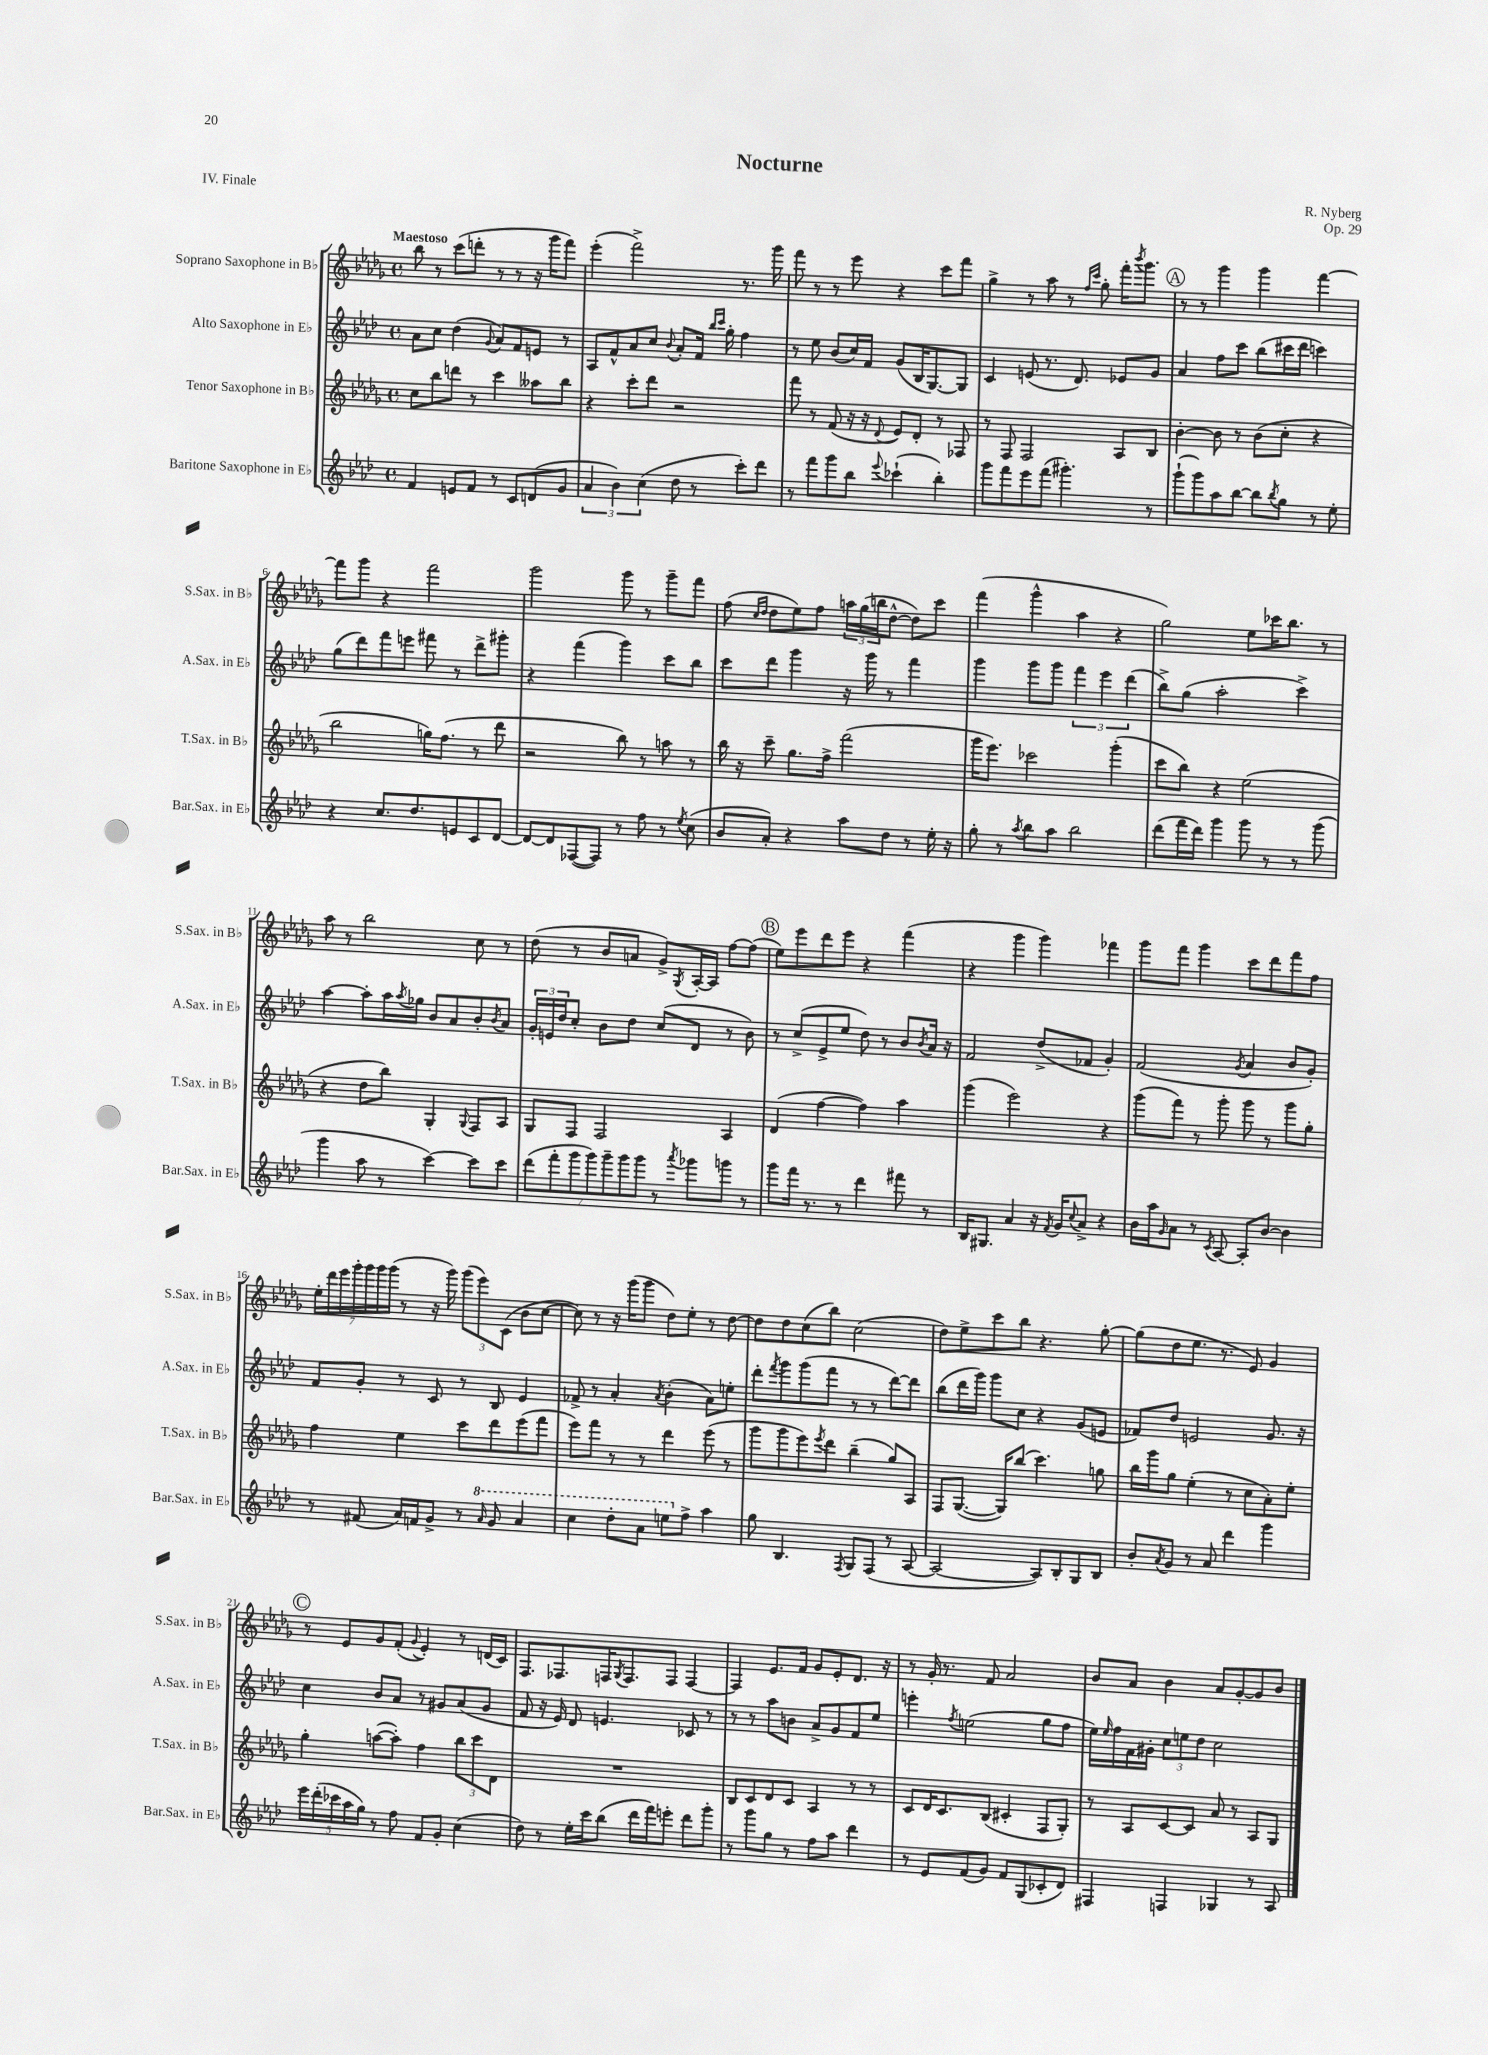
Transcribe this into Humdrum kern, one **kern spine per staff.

**kern	**kern	**kern	**kern
*staff4	*staff3	*staff2	*staff1
*clefG2	*clefG2	*clefG2	*clefG2
*k[b-e-a-d-]	*k[b-e-a-d-g-]	*k[b-e-a-d-]	*k[b-e-a-d-g-]
*M4/4	*M4/4	*M4/4	*M4/4
*met(c)	*met(c)	*met(c)	*met(c)
4f	8cc	8a-	8bb-
.	8bb-	8cc	8r
8e	8ddd	(4dd-	(8ccc
8f	8r	.	8ddd'
.	.	8qqg	.
8r	4ccc	8a-)	8r
8c	.	8f	8r
(8d	8aa--	8e	16r
.	.	.	16ggg-
8g	8bb-	8r	8fff)
=	=	=	=
6a-	4r	8A-	(4eee-'
.	.	8f^^	.
6b-)	.	.	.
.	8ccc'	8a-	2fff^)
(6cc	.	.	.
.	8ddd-	8cc	.
.	.	8qqb-	.
8dd-	2r	8a-'	.
8r	.	16f	.
.	.	16qqbb-	.
.	.	16qqccc	.
.	.	16gg'	.
8ccc')	.	4ff	8.r
8ddd-	.	.	.
.	.	.	16ggg-
=	=	=	=
8r	8fff	8r	8fff
8fff	8r	8ee-	8r
8ggg	(8f	(8b-	8r
8bb-	16r	16cc)	8eee-
.	16r	16f	.
8qqeee-	8qqd-	.	.
(4ccc-`	8e-)	(8g	4r
.	8d-'	16B-	.
.	.	[8.G)	.
4bb-')	8r	.	8ccc
.	8F-	8G]	8fff
=	=	=	=
8ggg	8r	4c	4gg-^
8fff	8F	.	.
8eee-	2F	(8e	8r
(8fff	.	8.r	8aa-
4.ggg#')	.	.	8r
.	.	8.d-)	.
.	.	.	16qqff
.	.	.	16qqccc
.	.	.	8gg-'
.	8A-	8e-	16fff'
.	.	.	8qbbb-
.	.	.	8.ggg-
8r	8B-	8g	.
=	=	=	=
(8ggg`	[4b-'	4a-	8r
8ggg)	.	.	8r
8aa-	8b-]	8ff	4ggg-
[8bb-	8r	8ccc	.
8bb-]	(8b-	(8bb-	4ggg-
8qbb-	.	.	.
8gg	8cc'	16ccc#	.
.	.	16ddd-	.
8r	4r	4ccc)	[4fff
8ee-'	.	.	.
=	=	=	=
4r	2bb-	(8gg	8fff]
.	.	8ddd-)	8ggg-
8.cc	.	8fff	4r
.	.	8eee	.
8.dd-	.	.	.
.	16gg)	8fff#	2fff
.	(8.ff	.	.
8e	.	8r	.
8c	8r	8ddd-^	.
[8d-	8ddd-	8ggg#'	.
=	=	=	=
8d-_	2r	4r	2ggg-
8d-]	.	.	.
([8F-	.	(4fff	.
8F-])	.	.	.
8r	8bb-)	4ggg)	8ggg-
8ff	8r	.	8r
8r	8aa	8ccc	8ggg-~
8qee-	.	.	.
(8cc	8r	8bb-	8fff
=	=	=	=
8b-	16bb-	8ccc	(8ff
.	16r	.	.
.	.	.	16qqcc
.	.	.	16qqdd-
8a-')	8ccc~	8ddd-	8dd-
4r	8.gg-	4ggg	8ee-)
.	.	.	8ff
.	16ff^	.	.
8aa-	(2fff	16r	24aa
.	.	.	(24gg-
.	.	16ggg	.
.	.	.	24bb
8dd-	.	8r	[8dd-^^
8r	.	4fff	8dd-])
16ee-'	.	.	8ccc
16r	.	.	.
=	=	=	=
8gg'	16ggg-	4ggg	(4fff
.	8.eee-)	.	.
8r	.	.	.
8qaa-	.	.	.
8bb-	2ccc-	8ggg	4ggg-^^
8aa-	.	8ggg	.
2bb-	.	6fff	4aa-
.	.	6eee-	.
.	(4ggg-'	.	4r
.	.	(6ddd-	.
=	=	=	=
(8ddd-	8ccc	8bb-^)	2gg-)
16fff	8bb-)	(8gg	.
16ddd-)	.	.	.
4ggg	4r	2aa-'	.
8ggg	(2ee-	.	8ee-
8r	.	.	16ccc-
.	.	.	8.bb-
8r	.	4ccc^)	.
(8ggg	.	.	8r
=	=	=	=
4ggg	4r	[4aa-	8aa-
.	.	.	8r
8aa-	8dd-	8aa-']	2bb-
8r	8bb-)	16aa-	.
.	.	8qaa-	.
.	.	16gg-	.
[4ccc)	4G-'	8b-	.
.	.	8a-	.
.	8qqG-	.	.
8ccc]	8F	8b-'	8cc
.	.	8qb-	.
8ccc	8A-	8a-	8r
=	=	=	=
(14ddd-	8G-	24g'	(8dd-
.	.	24e	.
14fff'	.	.	.
.	.	24dd-	.
.	8F	8cc'	8r
14ggg	.	.	.
14ggg)	.	.	.
.	2F	8b-	8b-
14ggg~	.	.	.
14ggg	.	.	.
.	.	8dd-	8a
14ggg	.	.	.
8r	.	(8cc	8g-^)
8qaaa-	.	.	8qG-
8ggg-	.	8d-	[16A-'
.	.	.	16A-]
8ggg	4A-	8r	[8ff
8r	.	8b-)	(8ff]
=	=	=	=
8ggg	(4d-	8r	8ee-)
16fff	.	(8cc^	8eee-
8.r	.	.	.
.	[4ff	8e-^	8ddd-
8r	.	8ee-	8eee-
4ddd-	4ff])	8dd-)	4r
.	.	8r	.
8fff#	4aa-	8b-	(4fff
.	.	8qb-	.
8r	.	16a-	.
.	.	16r	.
=	=	=	=
16B-	(4ggg-	2f	4r
8.G#	.	.	.
4a-	2eee-)	.	4ggg-
16r	.	(8dd-^	4ggg-)
8qf	.	.	.
16g	.	.	.
8qqcc	.	.	.
8a-^	.	8f-	.
4r	4r	4g')	4fff-
=	=	=	=
16b-	(8ggg-	(2f	8ggg-
16aa-	.	.	.
16qqg	.	.	.
8a-	8fff)	.	8fff
8r	8r	.	4ggg-
8qc	.	.	.
[8A-	8ggg-'	.	.
.	.	8qg	.
8A-']	8ggg-	4a-	8ccc
[8b-	8r	.	8ddd-
4b-]	8ggg-	8b-	8fff
.	8gg-'	8g')	8ff
=	=	=	=
8r	4ff	8f	28ee-'
.	.	.	28ddd-
.	.	.	28eee-
.	.	.	28ggg-'
(8f#	.	8g'	.
.	.	.	28ggg-
.	.	.	28ggg-
.	.	.	(28ggg-
16a-)	4ee-	8r	8r
16f	.	.	.
8g^	.	8c	16r
.	.	.	16ggg-)
8r	8ccc	8r	(12ggg-
.	.	.	12eee-)
16qqaa-	.	.	.
8gg	8ddd-	8B-	.
.	.	.	(12c
4aa-	(8eee-	4e-	8b-
.	8fff	.	[8cc
=	=	=	=
4ccc	8eee-)	8f-^	8cc])
.	8fff	8r	8r
8ddd-'	8r	4a-'	16r
.	.	.	(16ggg-
8aa-	8r	.	8ggg-
.	.	8qa-	.
8eee	4ddd-	(4b-'	8dd-)
8ff^	.	.	8ee-'
4aa-	(8eee-	8a-)	8r
.	8r	8ee'	[8dd-
=	=	=	=
8gg	8ggg-	8ddd-'	8dd-]
.	.	8qfff	.
4.B-	8ggg-	8ggg	8dd-
.	8eee-)	(8ggg	(8cc
.	8qeee-	.	.
.	8ddd-	8fff	8bb-)
8qF	.	.	.
8G	(4bb-~	8r	(2cc
(8F	.	8r	.
8r	8gg-)	[8ddd-)	.
[8A-	8A-	8ddd-]	.
=	=	=	=
2A-_	8F	(8bb-	8dd-)
.	([8.G-	16ddd-	8ee-^
.	.	16ggg)	.
.	.	8ggg	8ccc
.	16G-])	.	.
.	(8bb-	8cc	8bb-
8A-])	4.ccc)	4r	4.r
8B-'	.	.	.
8G	.	(8g	.
8B-	8gg	8e	[8gg-'
=	=	=	=
8b-'	16bb-	8f-)	(8gg-]
.	16ggg-	.	.
8qa-	.	.	.
8g	8gg-	8dd-	8dd-
8r	(4ee-'	2e	8.ee-
8a-	.	.	.
.	.	.	8.r
4ddd-	8r	.	.
.	8cc	.	8e-)
4ggg	8a-')	8.g	4g-
.	8ee-'	.	.
.	.	16r	.
=	=	=	=
20eee-	4gg-'	4cc	8r
(20ddd-'	.	.	.
20ccc-	.	.	.
.	.	.	8e-
20aa-	.	.	.
20gg)	.	.	.
8r	([8aa	8b-	8g-
8ff	8aa'])	8a-	(8f'
.	.	.	8qqg-
8f	4ff	8r	4e-')
8g'	.	8g#	.
(4cc	12bb-	(8a-	8r
.	12ccc	.	.
.	.	8g#	(16d
.	12d-	.	.
.	.	.	16c)
=	=	=	=
8dd-)	1r	8f	8.F
8r	.	16r	.
.	.	16e-)	8.F-
16ee-'	.	8d-	.
16ccc	.	.	.
(8bb-	.	4.e	16F
.	.	.	8qG-
.	.	.	8.F
16ddd-	.	.	.
16fff)	.	.	.
8eee'	.	.	8F
8ddd-	.	8c-	[4F
8ggg'	.	8r	.
=	=	=	=
8r	8B-	8r	4F]
8ggg	8c	8r	.
8gg	8d-	8aa-	8.e-
8r	8c	8b	.
.	.	.	16f
8ff	4A-	8a-^	8g-
8aa-	.	8g	8e-'
4ddd-	8r	8f	8.d-
.	8r	8ee-	.
.	.	.	16r
=	=	=	=
8r	8c	4eee'	8r
8e-	16d-	.	16g-'
.	8.c	.	8.r
.	.	8qff	.
(8f	.	(2ee	.
8g)	(8B-	.	8f
8f	4c#'	.	2a-
(8G	.	.	.
8c-'	8F	8gg	.
8d-)	8G-')	8ff	.
=	=	=	=
4F#	8r	16ee-)	8b-
.	.	16qqee-	.
.	.	16ff	.
.	8A-	16f	8a-
.	.	16g#'	.
4F	[8c	12cc	4b-
.	.	12ee	.
.	8c]	.	.
.	.	12dd-	.
4G-	8a-	2cc	8a-
.	8r	.	[8g-'
8r	8A-	.	8g-]
8A-	8G-	.	8b-
==	==	==	==
*-	*-	*-	*-
